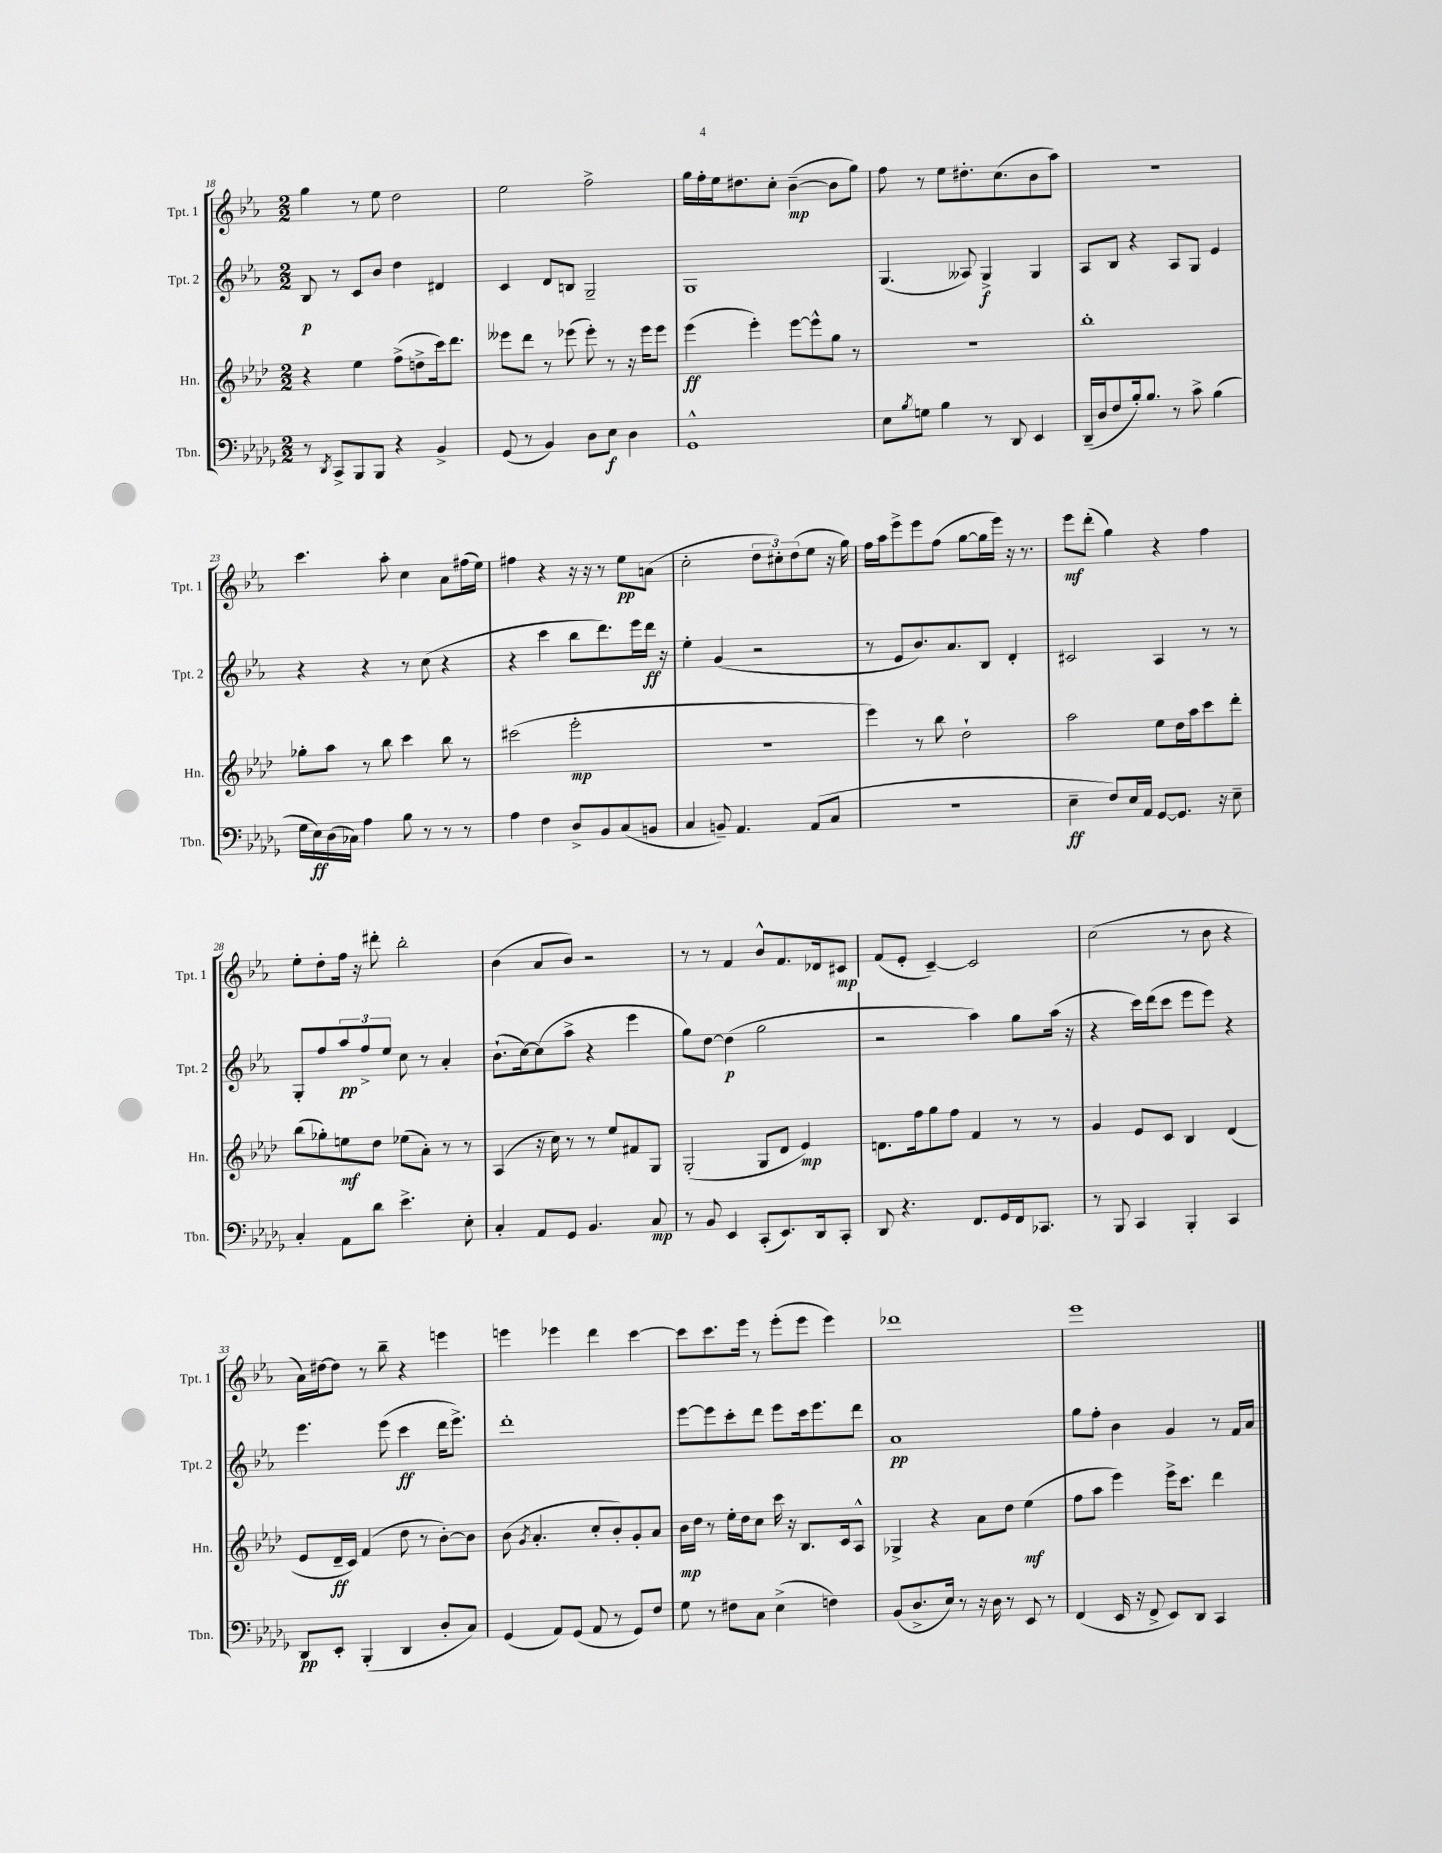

**kern	**kern	**kern	**kern
*staff4	*staff3	*staff2	*staff1
*clefF4	*clefG2	*clefG2	*clefG2
*k[b-e-a-d-g-]	*k[b-e-a-d-]	*k[b-e-a-]	*k[b-e-a-]
*M2/2	*M2/2	*M2/2	*M2/2
8r	4r	8B-	4gg
8qDD-	.	.	.
8CC^	.	8r	.
8BBB-	4ee-	8c	8r
8BBB-	.	8b-	8ee-
4r	(8ff^	4dd	2dd
.	8dd^	.	.
4BB-^	16ccc)	4d#	.
.	8.ddd-	.	.
=	=	=	=
(8GG-	8eee--	4c	2ee-
8r	8ddd-	.	.
4BB-)	8r	8d	.
.	(8eee-	8B	.
8D-	8eee-')	2G~	2ff^
8E-	8r	.	.
4D-	16r	.	.
.	16eee-	.	.
.	8eee-	.	.
=	=	=	=
1GG-^^	(4eee-	1G	16gg
.	.	.	16ff'
.	.	.	16ee-
.	.	.	8.dd#
.	4eee-')	.	.
.	.	.	8cc'
.	[8eee-	.	([4b-~
.	8eee-^^]	.	.
.	8gg	.	8b-]
.	8r	.	8gg)
=	=	=	=
8E-	1r	(4.G	8ff
8qB-	.	.	.
8G	.	.	8r
4B-	.	.	8ee-
.	.	8A--)	8.dd#'
8r	.	4G^	.
.	.	.	(8.cc
8DD-	.	.	.
4EE-	.	4G	8b-
.	.	.	8aa-)
=	=	=	=
(16DD-~	1bb-'	8A-	1r
16D-	.	.	.
8F	.	8B-	.
16B-')	.	4r	.
8.B-	.	.	.
8r	.	8A-	.
8c^	.	8G	.
(4B-	.	4e-	.
=	=	=	=
16G-	8gg-'	4r	4.ccc
16E-)	.	.	.
(16D-	8aa-	.	.
16C-)	.	.	.
4A-	8r	4r	.
.	8bb-	.	8aa-'
8B-	4ccc	8r	4cc
8r	.	(8cc	.
8r	8bb-	4r	8a-
8r	8r	.	(16ff#
.	.	.	16ee-)
=	=	=	=
4A-	(2ccc#	4r	4ff#
4F	.	4ccc	4r
8D-^	2eee-'	8bb-	16r
.	.	.	16r
8BB-	.	8.ddd)	8r
(8C	.	.	8ee-
.	.	16eee-	.
8BB	.	16ddd	(8a
.	.	16r	.
=	=	=	=
4C	1r	4ee-'	2cc'
8BB~)	.	(4g	.
4.AA-	.	.	.
.	.	2r	12dd
.	.	.	12cc#')
.	.	.	(12dd
(8AA-	.	.	8ee-
8C	.	.	16r
.	.	.	16gg)
=	=	=	=
1r	4eee-)	8r	16ff
.	.	.	16aa-
.	.	8e-	8eee-^
.	8r	8.b-)	8eee-
.	8bb-	.	(8ff
.	.	8.a-	.
.	2dd-`	.	[8gg
.	.	8B-	16gg]
.	.	.	16eee-)
.	.	4d'	16r
.	.	.	8.r
=	=	=	=
4E-~	2aa-	2c#	8eee-
.	.	.	(8ddd'
8F)	.	.	4gg)
16E-	.	.	.
16AA-	.	.	.
[8GG-	8ee-	4A-	4r
8.GG-]	16dd-	.	.
.	16aa-	.	.
.	8ccc	8r	4ff
16r	.	.	.
8E-~	8ddd-'	8r	.
=	=	=	=
4C'	(8bb-	8G'	8ee-'
.	8gg-')	8ff	8dd'
8AA-	8ee	12aa-	16ff
.	.	.	16r
.	.	12ff^	.
8d-	8dd-	.	8ddd#'
.	.	12ee-	.
4.e-^	(8ee-	8cc	2bb-'
.	8a-')	8r	.
.	8r	4a-'	.
8E-'	8r	.	.
=	=	=	=
4C'	(4A-	(8.b-`	(4b-
.	.	[16cc)	.
8AA-	16r	(8cc]	8a-
.	16cc)	.	.
8GG-	8r	8aa-^	8b-)
4.BB-	8r	4r	2r
.	8ee-	.	.
.	8f#	4eee-	.
8C	8G	.	.
=	=	=	=
8r	(2G'	8gg)	8r
8BB-	.	[8dd	8r
4EE-	.	(4dd]	4f
(8CC'	8G	2gg	8b-^^
8.EE-)	8d-	.	8.f
.	4e-)	.	.
16DD-	.	.	16d-
8CC'	.	.	8c#
=	=	=	=
8DD-	8.d	2r	(8f
4.r	.	.	8e-'
.	16ff	.	.
.	8gg	.	[4c~)
.	8ff	.	.
8.FF	4f	4aa-)	2c]
16GG-	.	.	.
16FF	8r	8gg	.
8.CC-	.	.	.
.	8r	(16aa-	.
.	.	16r	.
=	=	=	=
8r	4g	4r	(2cc
8BBB-	.	.	.
4CC	8e-	16ccc)	.
.	.	(16ddd	.
.	8c	8ccc	.
4BBB-'	4B-	8eee-	8r
.	.	8eee-)	8b-
4CC	(4d-	4r	4r
=	=	=	=
8DD-	8e-	4.eee-	16a-)
.	.	.	[16dd#
8EE-'	16d-~	.	8dd#]
.	16c)	.	.
(4BBB-'	(4f	.	8r
.	.	(8eee-	8bb-~
4DD-	8dd-	4ccc	4r
.	8r	.	.
8D-'	[8b-')	16ddd	4eee
.	.	8.eee-^)	.
8C)	8b-]	.	.
=	=	=	=
(4GG-	(8b-	1ddd'	4eee
.	8qg	.	.
.	4.a-'	.	.
8AA-)	.	.	4eee-
(8GG-	.	.	.
8AA-	8cc'	.	4ddd
8r	8b-')	.	.
8GG-)	8g'	.	[4ccc
8F	8a-	.	.
=	=	=	=
8G-	16b-	[8eee-	8ccc]
.	16dd-	.	.
8r	8r	8eee-]	8.ccc
8F#	16ee-'	8ccc'	.
.	16dd-	.	16eee-
8C	8cc	8ddd	8r
(4E-^	16ccc	8eee-	(8eee-'
.	16r	.	.
.	8.B-	16ccc	8eee-
.	.	8.eee-	.
4F)	.	.	4eee-)
.	16c	.	.
.	8A-^^	8ddd	.
=	=	=	=
(8BB-	4G-^	1a-	1ddd-
8.D-^	.	.	.
.	4r	.	.
16E-)	.	.	.
8r	.	.	.
16r	8a-	.	.
16D-	.	.	.
8r	8dd-	.	.
8EE-	(4ee-	.	.
8r	.	.	.
=	=	=	=
(4FF	8ff	8gg	1eee-
.	8aa-	8ff'	.
16EE-	4eee-)	4b-	.
16r	.	.	.
8FF^	.	.	.
8EE-)	16eee-^	4g	.
.	8.ccc	.	.
8DD-	.	.	.
4CC	4ddd-	8r	.
.	.	16f	.
.	.	16a-	.
==	==	==	==
*-	*-	*-	*-
